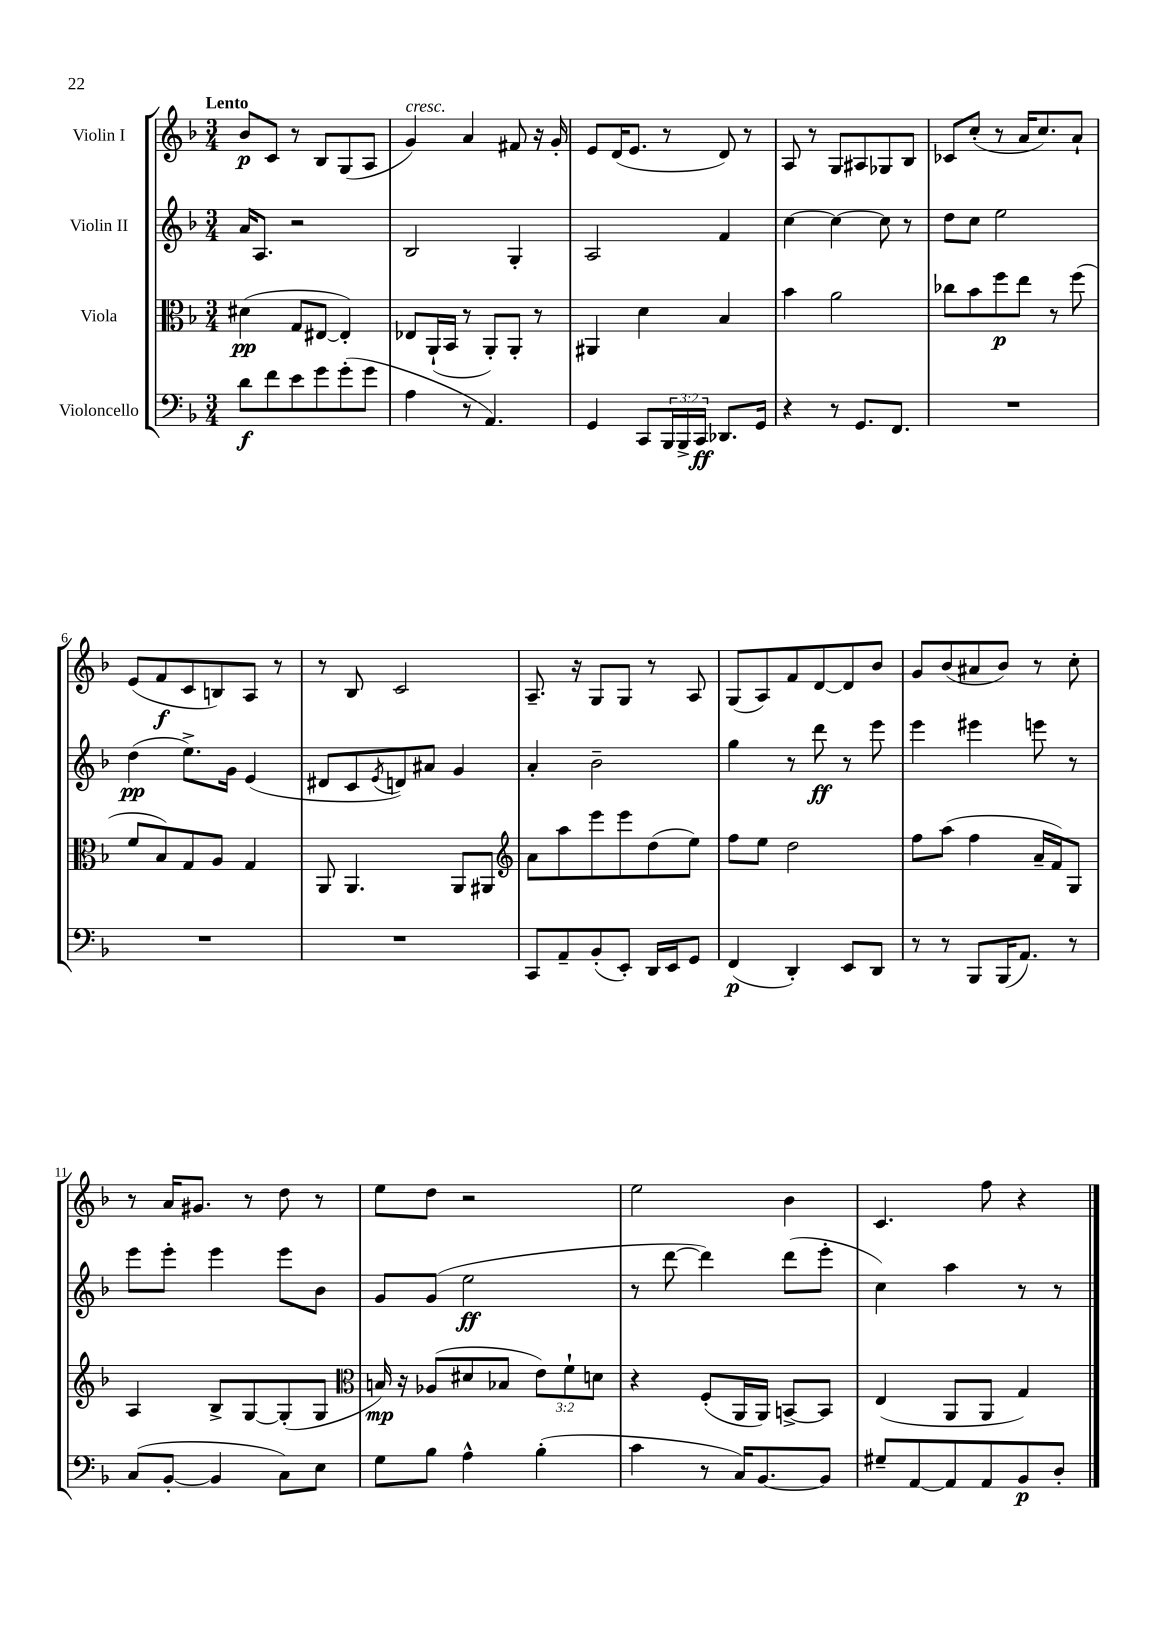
<<
\new StaffGroup <<
\new Staff = "s0" \with { instrumentName = "Violin I" } {
    \clef treble \key f \major \numericTimeSignature \time 3/4 \tempo "Lento"
    bes'8\p c'8 r8 bes8 g8( a8 |
    g'4^\markup { \italic "cresc." }) a'4 fis'8 r16 g'16-. |
    e'8 d'16( e'8. r8 d'8) r8 |
    a8 r8 g8 ais8 ges8 bes8 |
    ces'8 c''8-.( r8 a'16 c''8.) a'8-! |
    e'8( f'8\f c'8 b8) a8 r8 |
    r8 bes8 c'2 |
    a8.-- r16 g8 g8 r8 a8 |
    g8( a8) f'8 d'8~ d'8 bes'8 |
    g'8 bes'8( ais'8 bes'8) r8 c''8-. |
    r8 a'16 gis'8. r8 d''8 r8 |
    e''8 d''8 r2 |
    e''2 bes'4 |
    c'4. f''8 r4 \bar "|." |
}
\new Staff = "s1" \with { instrumentName = "Violin II" } {
    \clef treble \key f \major \numericTimeSignature \time 3/4
    a'16 a8. r2 |
    bes2 g4-. |
    a2 f'4 |
    c''4~ c''4~ c''8 r8 |
    d''8 c''8 e''2 |
    d''4\pp( e''8.->) g'16 e'4( |
    dis'8 c'8 \acciaccatura { e'8 } d'8) ais'8 g'4 |
    a'4-. bes'2-- |
    g''4 r8 d'''8\ff r8 e'''8 |
    e'''4 eis'''4 e'''8 r8 |
    e'''8 e'''8-. e'''4 e'''8 bes'8 |
    g'8 g'8( e''2\ff |
    r8 d'''8~ d'''4) d'''8( e'''8-. |
    c''4) a''4 r8 r8 \bar "|." |
}
\new Staff = "s2" \with { instrumentName = "Viola" } {
    \clef alto \key f \major \numericTimeSignature \time 3/4 \override Staff.TupletNumber.text = #tuplet-number::calc-fraction-text
    dis'4\pp( g8 eis8~ eis4-.) |
    ees8 a,16-!( bes,16 r8 a,8-.) a,8-. r8 |
    ais,4 d'4 bes4 |
    bes'4 a'2 |
    ces''8 bes'8 f''8\p e''8 r8 f''8( |
    f'8 bes8) g8 a8 g4 |
    a,8 a,4. a,8 ais,8 |
    \clef treble a'8 a''8 e'''8 e'''8 d''8( e''8) |
    f''8 e''8 d''2 |
    f''8 a''8( f''4 a'16-- f'16) g8 |
    a4 bes8-> g8~ g8-.( g8 |
    \clef alto b16\mp) r16 aes8( dis'8 bes8 \tuplet 3/2 { e'8) f'8-! d'8 } |
    r4 f8-.( a,16 a,16) b,8~-> b,8 |
    e4( a,8 a,8 g4) \bar "|." |
}
\new Staff = "s3" \with { instrumentName = "Violoncello" } {
    \clef bass \key f \major \numericTimeSignature \time 3/4 \override Staff.TupletNumber.text = #tuplet-number::calc-fraction-text
    d'8\f f'8 e'8 g'8 g'8-.( g'8 |
    a4 r8 a,4.) |
    g,4 c,8 \tuplet 3/2 { bes,,16 bes,,16-> c,16\ff } des,8. g,16 |
    r4 r8 g,8. f,8. |
    R2. |
    R2. |
    R2. |
    c,8 a,8-- bes,8-.( e,8-.) d,16 e,16 g,8 |
    f,4\p( d,4-.) e,8 d,8 |
    r8 r8 bes,,8 bes,,16( a,8.) r8 |
    c8( bes,8~-. bes,4 c8) e8 |
    g8 bes8 a4-^ bes4-.( |
    c'4 r8 c16) bes,8.~ bes,8 |
    gis8-- a,8~ a,8 a,8 bes,8\p d8-. \bar "|." |
}
>>
>>
